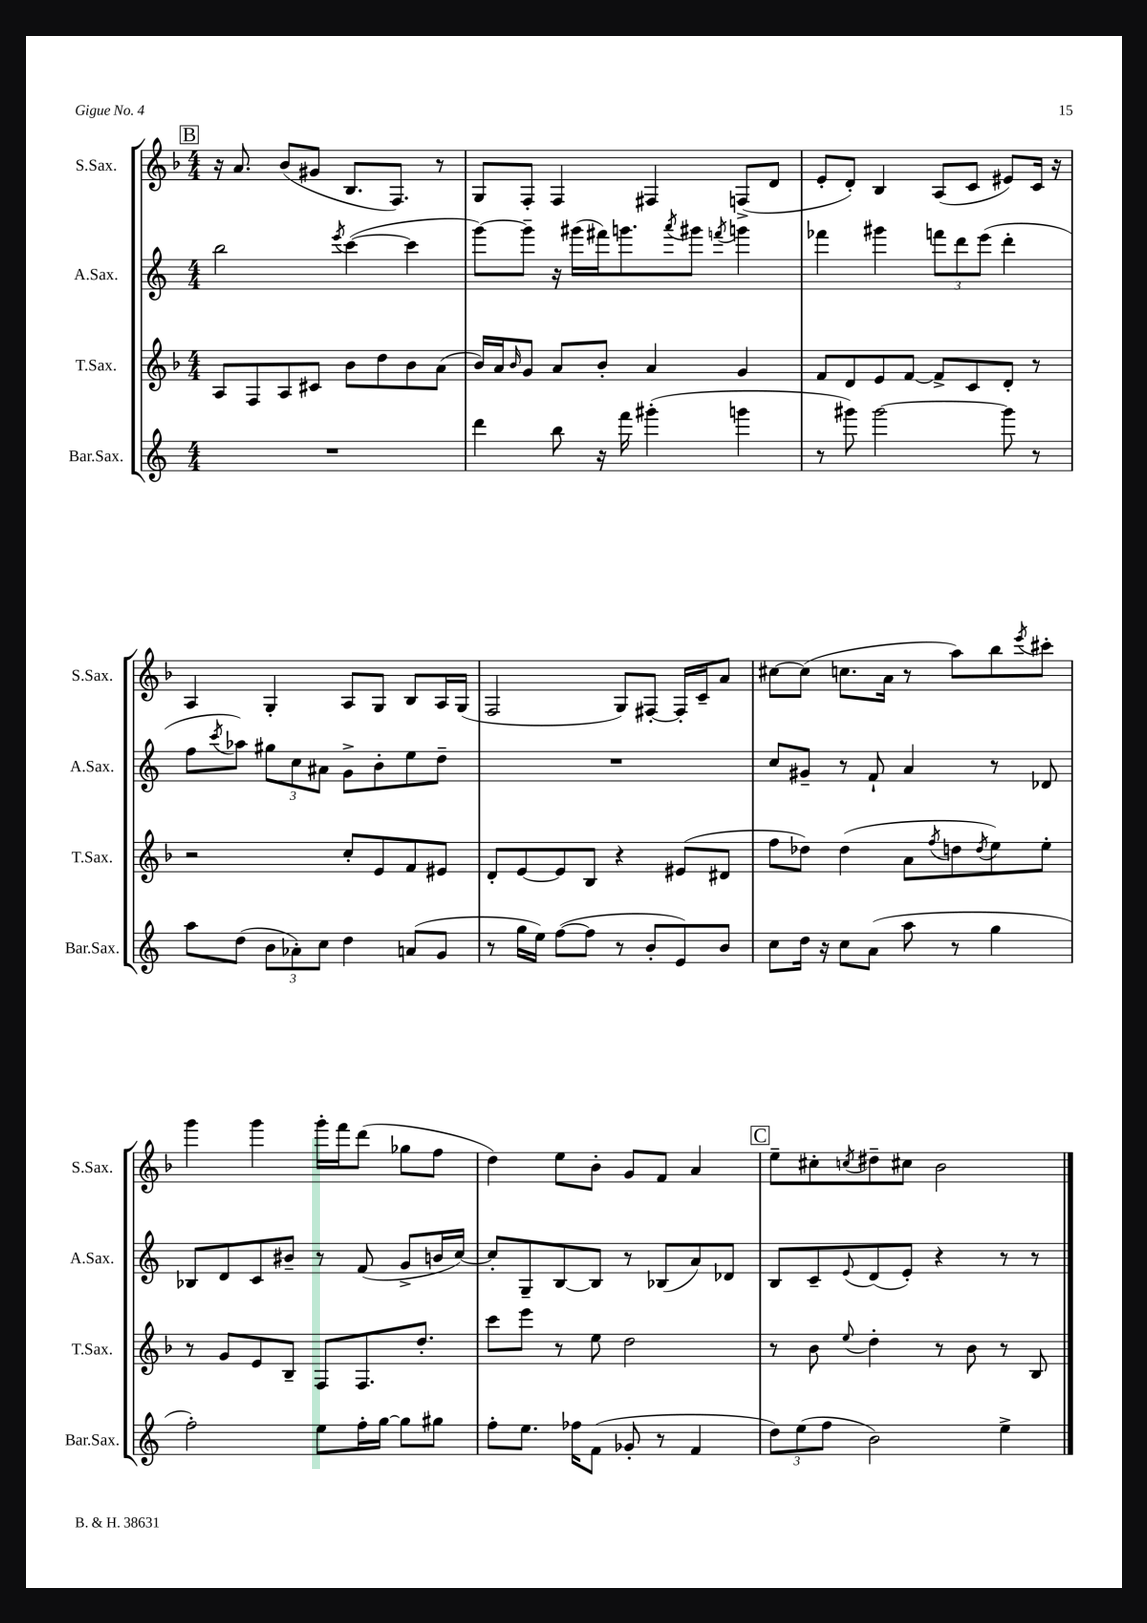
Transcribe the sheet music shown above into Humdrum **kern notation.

**kern	**kern	**kern	**kern
*staff4	*staff3	*staff2	*staff1
*clefG2	*clefG2	*clefG2	*clefG2
*k[]	*k[b-]	*k[]	*k[b-]
*M4/4	*M4/4	*M4/4	*M4/4
1r	8A	2bb	16r
.	.	.	8.a
.	8F	.	.
.	8A	.	(8b-
.	8c#	.	8g#
.	.	8qeee	.
.	8b-	([4ccc	8.B-
.	8dd	.	.
.	.	.	8.F)
.	8b-	4ccc]	.
.	(8a	.	8r
=	=	=	=
4ddd	16b-)	[8ggg)	8G
.	16a	.	.
.	16qqb-	.	.
.	8g	8ggg~]	8F'
8bb	8a	16r	4F
.	.	(16ggg#	.
16r	8b-'	16fff#)	.
16fff	.	8.ggg	.
(4ggg#'	4a	.	4F#
.	.	8qaaa	.
.	.	8ggg#	.
.	.	8qfff	.
4ggg	4g	4ggg	(8F^
.	.	.	8d
=	=	=	=
8r	8f	4fff-	8e'
8ggg#)	8d	.	8d')
[2ggg#	8e	4ggg#	4B-
.	[8f	.	.
.	8f^]	12fff	(8A
.	.	12ddd	.
.	8c	.	8c
.	.	(12eee	.
8ggg#]	8d'	4ddd'	8e#)
8r	8r	.	16c
.	.	.	16r
=	=	=	=
8aa	2r	8ff	4A
.	.	8qccc	.
(8dd	.	8aa-)	.
12b	.	12gg#	4G'
12a-')	.	12cc	.
12cc	.	12a#	.
4dd	8cc'	8g^	8A
.	8e	8b'	8G
(8a	8f	8ee	8B-
8g	8e#	8dd~	16A
.	.	.	(16G
=	=	=	=
8r	8d'	1r	2F
16gg	[8e	.	.
16ee)	.	.	.
([8ff	8e]	.	.
8ff]	8B-	.	.
8r	4r	.	8G)
8b'	.	.	[8F#'
8e)	(8e#	.	16F#']
.	.	.	16c~
8b	8d#	.	8a
=	=	=	=
8cc	8ff	8cc	[8cc#
16dd	8dd-)	8g#~	(8cc#]
16r	.	.	.
8cc	(4dd-	8r	8.cc
(8a	.	8f`	.
.	.	.	16a
8aa	8a	4a	8r
.	8qff	.	.
8r	8dd	.	8aa)
.	8qdd	.	.
4gg	8ee)	8r	8bb-
.	.	.	8qeee
.	8ee'	8d-	8ccc#'
=	=	=	=
2ff')	8r	8B-	4ggg
.	8g	8d	.
.	8e	8c	4ggg
.	8B-~	8b#~	.
8ee	8F	8r	16ggg'
.	.	.	16fff
16ff'	8.F	(8f	(8ddd
[16gg	.	.	.
8gg]	.	8g^	8gg-
.	8.dd'	.	.
8gg#	.	16b	8ff
.	.	[16cc)	.
=	=	=	=
8ff'	8ccc	8cc']	4dd)
8.ee	8eee	8G~	.
.	8r	[8B	8ee
16ff-	.	.	.
(8f	8ee	8B]	8b-'
8g-'	2dd	8r	8g
8r	.	(8B-	8f
4f	.	8a)	4a
.	.	8d-	.
=	=	=	=
12dd)	8r	8B	8ee~
(12ee	.	.	.
.	8b-	8c~	8cc#'
12ff	.	.	.
.	8qqee	8qqe	8qcc
2b)	4dd'	(8d	8dd#~
.	.	8e')	8cc#
.	8r	4r	2b-
.	8b-	.	.
4ee^	8r	8r	.
.	8B-	8r	.
==	==	==	==
*-	*-	*-	*-
